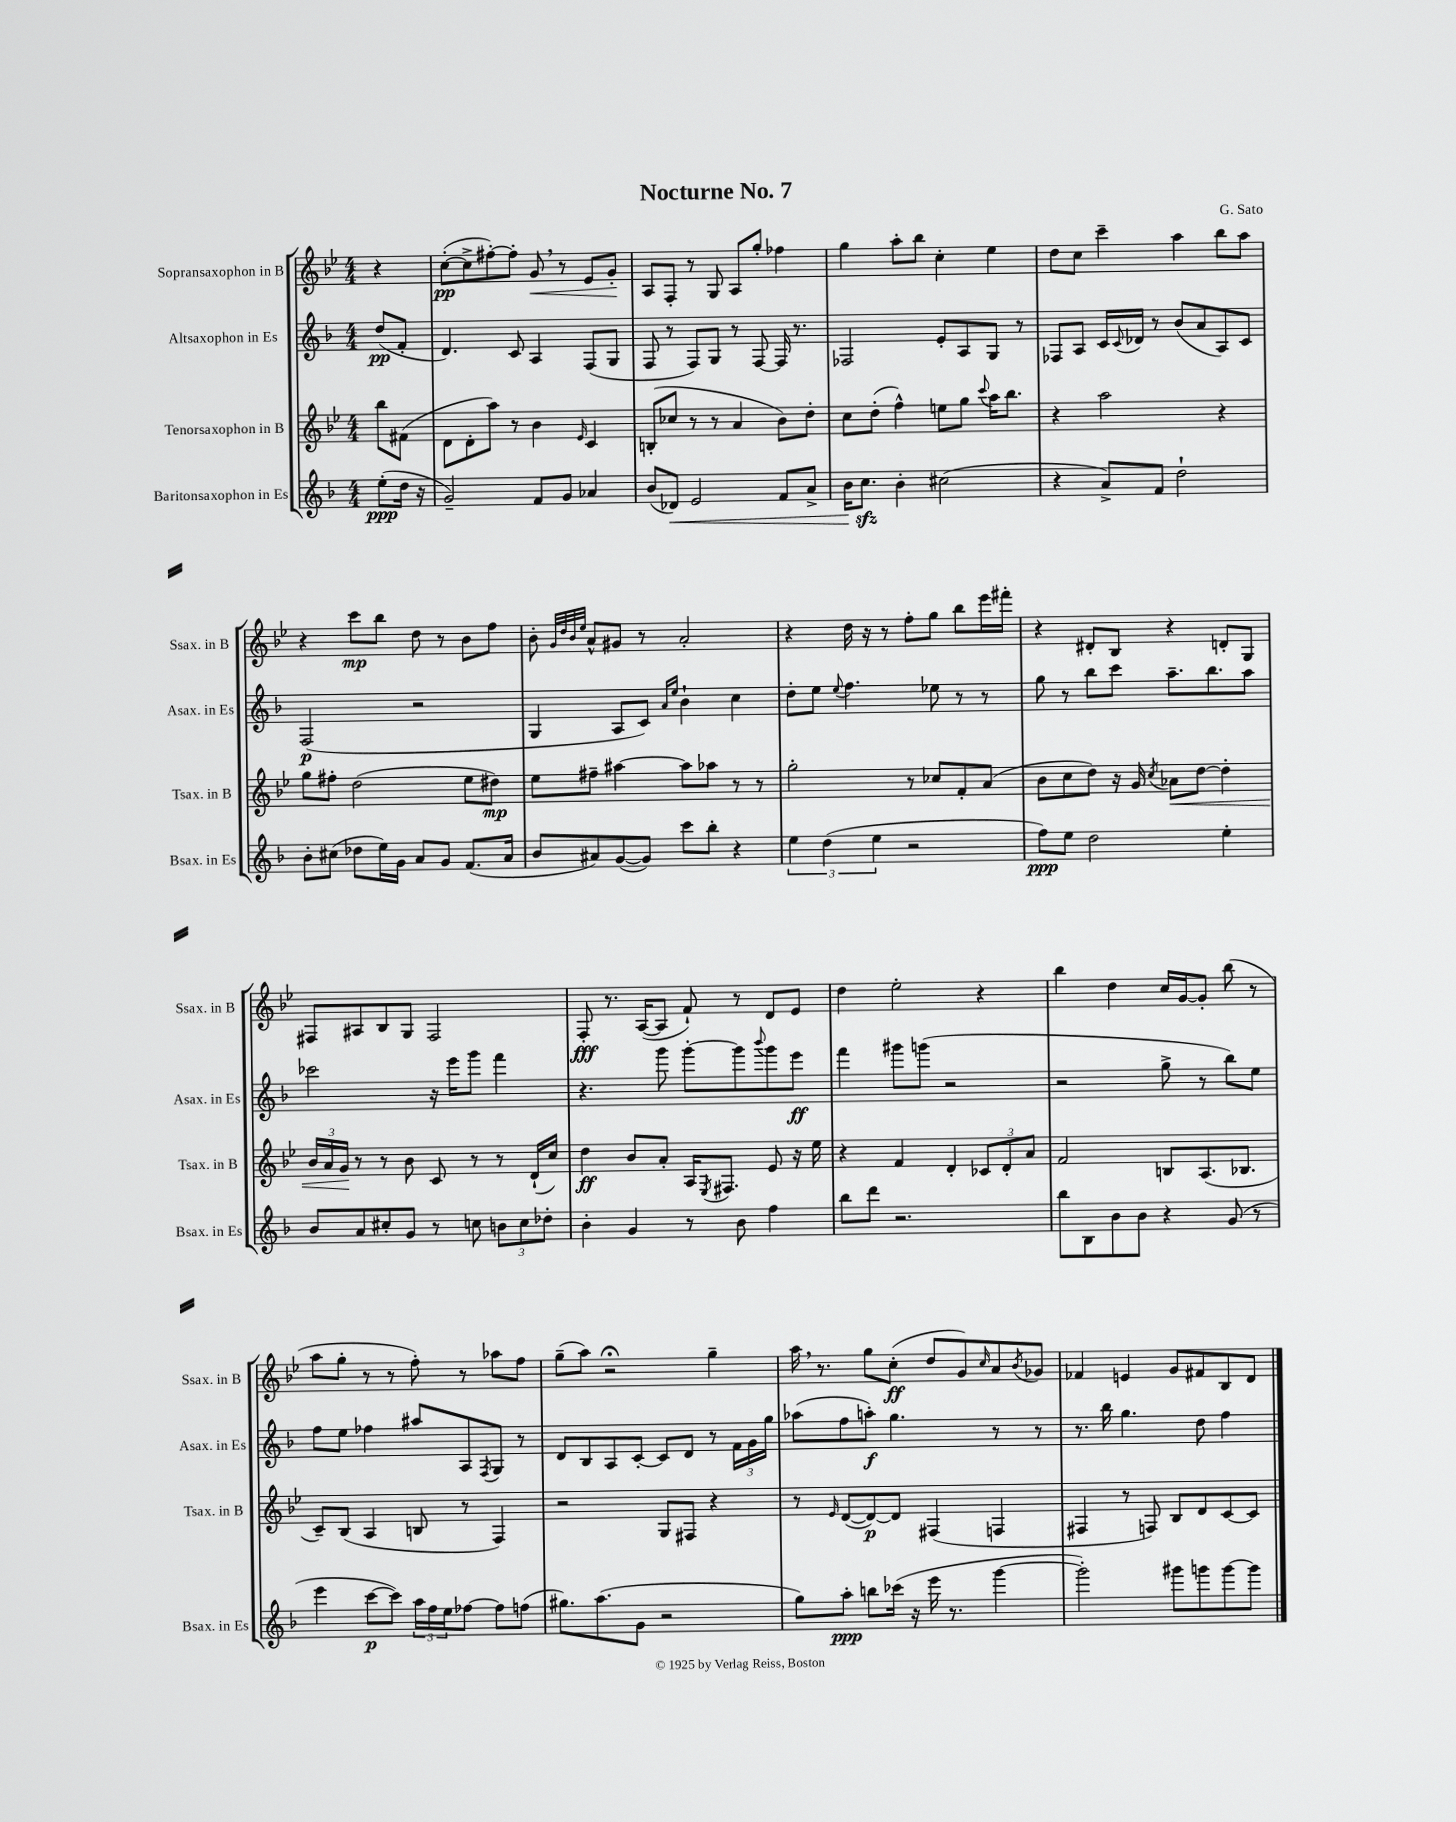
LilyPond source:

\header { title = "Nocturne No. 7" composer = "G. Sato" }
<<
\new StaffGroup <<
\new Staff = "s0" \with { instrumentName = "Sopransaxophon in B" shortInstrumentName = "Ssax. in B" } {
    \clef treble \key bes \major \numericTimeSignature \time 4/4 \partial 4
    r4 |
    c''8~-.\pp( c''8-> fis''8~-.) fis''8-. g'8\< \breathe r8 ees'8 g'8-.\! |
    a8 f8-. r8 g8 a8 g''8-. fes''4 |
    g''4 a''8-. bes''8 c''4-. ees''4 |
    d''8 c''8 c'''4-- a''4 bes''8 a''8 |
    r4 c'''8\mp bes''8 d''8 r8 bes'8 f''8 |
    bes'8-. \grace { g'32 d''32 bes'32 ees''32 } a'8-^ gis'8 r8 a'2-. |
    r4 d''16 r16 r8 f''8-. g''8 bes''8 ees'''16 fis'''16-. |
    r4 dis'8-. bes8 r4 d'8-. g8 |
    fis8 ais8 bes8 g8 fis2 |
    f8-.\fff r8. a16~( a8 f'8-!) r8 d'8 ees'8 |
    d''4 ees''2-. r4 |
    bes''4 d''4 c''16 g'16~ g'8-. bes''8( r8 |
    a''8 g''8-. r8 r8 f''8-.) r8 aes''8 f''8 |
    g''8--( a''8) r2\fermata g''4-- |
    a''16 \breathe r8. g''8 c''8-.\ff( d''8 g'8) \grace { c''16 } a'8 \acciaccatura { bes'8 } ges'8 |
    fes'4 e'4 g'8 fis'8 bes8 d'8 \bar "|." |
}
\new Staff = "s1" \with { instrumentName = "Altsaxophon in Es" shortInstrumentName = "Asax. in Es" } {
    \clef treble \key f \major \numericTimeSignature \time 4/4 \partial 4
    d''8\pp( f'8-. |
    d'4.) c'8 a4 f8( g8 |
    f8 r8 f8) g8 r8 f8~ f16 r8. |
    fes2 e'8-. a8 g8 r8 |
    fes8 a8 c'16 \appoggiatura { c'8 } des'16 r8 bes'8( a'8 a8) c'8 |
    f2\p( r2 |
    g4 a8 c'8) \grace { a'16 e''16 } bes'4-! c''4 |
    d''8-. e''8 \appoggiatura { e''8 } f''4. ees''8 r8 r8 |
    g''8 r8 bes''8 c'''8 a''8.-- bes''8. a''8 |
    ces'''2 r16 e'''16 g'''8 f'''4 |
    r4. g'''8 g'''8~-. g'''8 \appoggiatura { bes'''8 } g'''8 e'''8\ff |
    f'''4 gis'''8 g'''8( r2 |
    r2 g''8-> r8 bes''8) e''8 |
    f''8 e''8 fes''4 ais''8 a8 \acciaccatura { f8 } g8 r8 |
    d'8 bes8 a8 c'8~-. c'8 d'8 r8 \tuplet 3/2 { f'16 g'16 g''16 } |
    aes''8( f''8 a''8-.\f) g''4. r8 r8 |
    r8. bes''16 g''4. d''8 f''4 \bar "|." |
}
\new Staff = "s2" \with { instrumentName = "Tenorsaxophon in B" shortInstrumentName = "Tsax. in B" } {
    \clef treble \key bes \major \numericTimeSignature \time 4/4 \partial 4
    bes''8 fis'8( |
    d'8 d'8-. a''8) r8 bes'4 \grace { ees'16 } c'4 |
    b8-.( ces''8 r8 r8 a'4 bes'8) d''8-. |
    c''8 d''8-.( f''4-^) e''8 g''8 \appoggiatura { c'''8 } a''16 bes''8. |
    r4 a''2 r4 |
    g''8 fis''8-. d''2( ees''8 dis''8\mp) |
    ees''8 fis''8-- ais''4~ ais''8 aes''8 r8 r8 |
    g''2-. r8 ces''8 f'8-. a'8( |
    bes'8 c''8 d''8) r16 g'16 \acciaccatura { c''8 } aes'8\< d''8~ d''4-. |
    \tuplet 3/2 { bes'16 a'16 g'16\! } r8 r8 bes'8 c'8 r8 r8 d'16-!( c''16) |
    d''4\ff bes'8 a'8-. a16 \acciaccatura { ees8 } fis8. ees'8 r16 ees''16 |
    r4 f'4 d'4-. \tuplet 3/2 { ces'8 d'8-. a'8 } |
    f'2 b8 a8.( bes8. |
    c'8--) bes8( a4 b8 r8 f4) |
    r2 g8 fis8 r4 |
    r8 \grace { ees'16 } d'8~( d'8~\p) d'8 fis4( f4 |
    fis4 r8 f8) bes8 d'8 c'8~ c'8 \bar "|." |
}
\new Staff = "s3" \with { instrumentName = "Baritonsaxophon in Es" shortInstrumentName = "Bsax. in Es" } {
    \clef treble \key f \major \numericTimeSignature \time 4/4 \partial 4
    e''8-.\ppp( d''16 r16 |
    g'2--) f'8 g'8 aes'4 |
    bes'8( des'8\<) e'2 f'8 a'8-> |
    bes'16 c''8.\sfz\! bes'4-. cis''2( |
    r4 a'8->) f'8 d''2-! |
    bes'8-. cis''8( des''8 e''16) g'16 a'8 g'8 f'8.( a'16 |
    bes'8 ais'8) g'8~( g'8) c'''8 bes''8-. r4 |
    \tuplet 3/2 { e''4 d''4( e''4 } r2 |
    f''8\ppp) e''8 d''2 e''4-. |
    bes'8 a'8 cis''8-. g'8 r8 c''8 \tuplet 3/2 { b'8 c''8 des''8-. } |
    bes'4-. g'4 r8 bes'8 f''4 |
    bes''8 d'''8 r2. |
    bes''8 bes8 bes'8 bes'8 r4 g'8( r8 |
    e'''4 c'''8~\p c'''8) \tuplet 3/2 { a''16 f''16 e''16 } fes''8~ fes''8 f''8( |
    gis''8.) a''8.( g'8 r2 |
    g''8) a''8-.\ppp b''8 ces'''16( r16 e'''16 r8. g'''4~ |
    g'''2-.) gis'''8 g'''8 g'''8~ g'''8 \bar "|." |
}
>>
>>
\layout { \context { \Score \remove "Bar_number_engraver" } }
